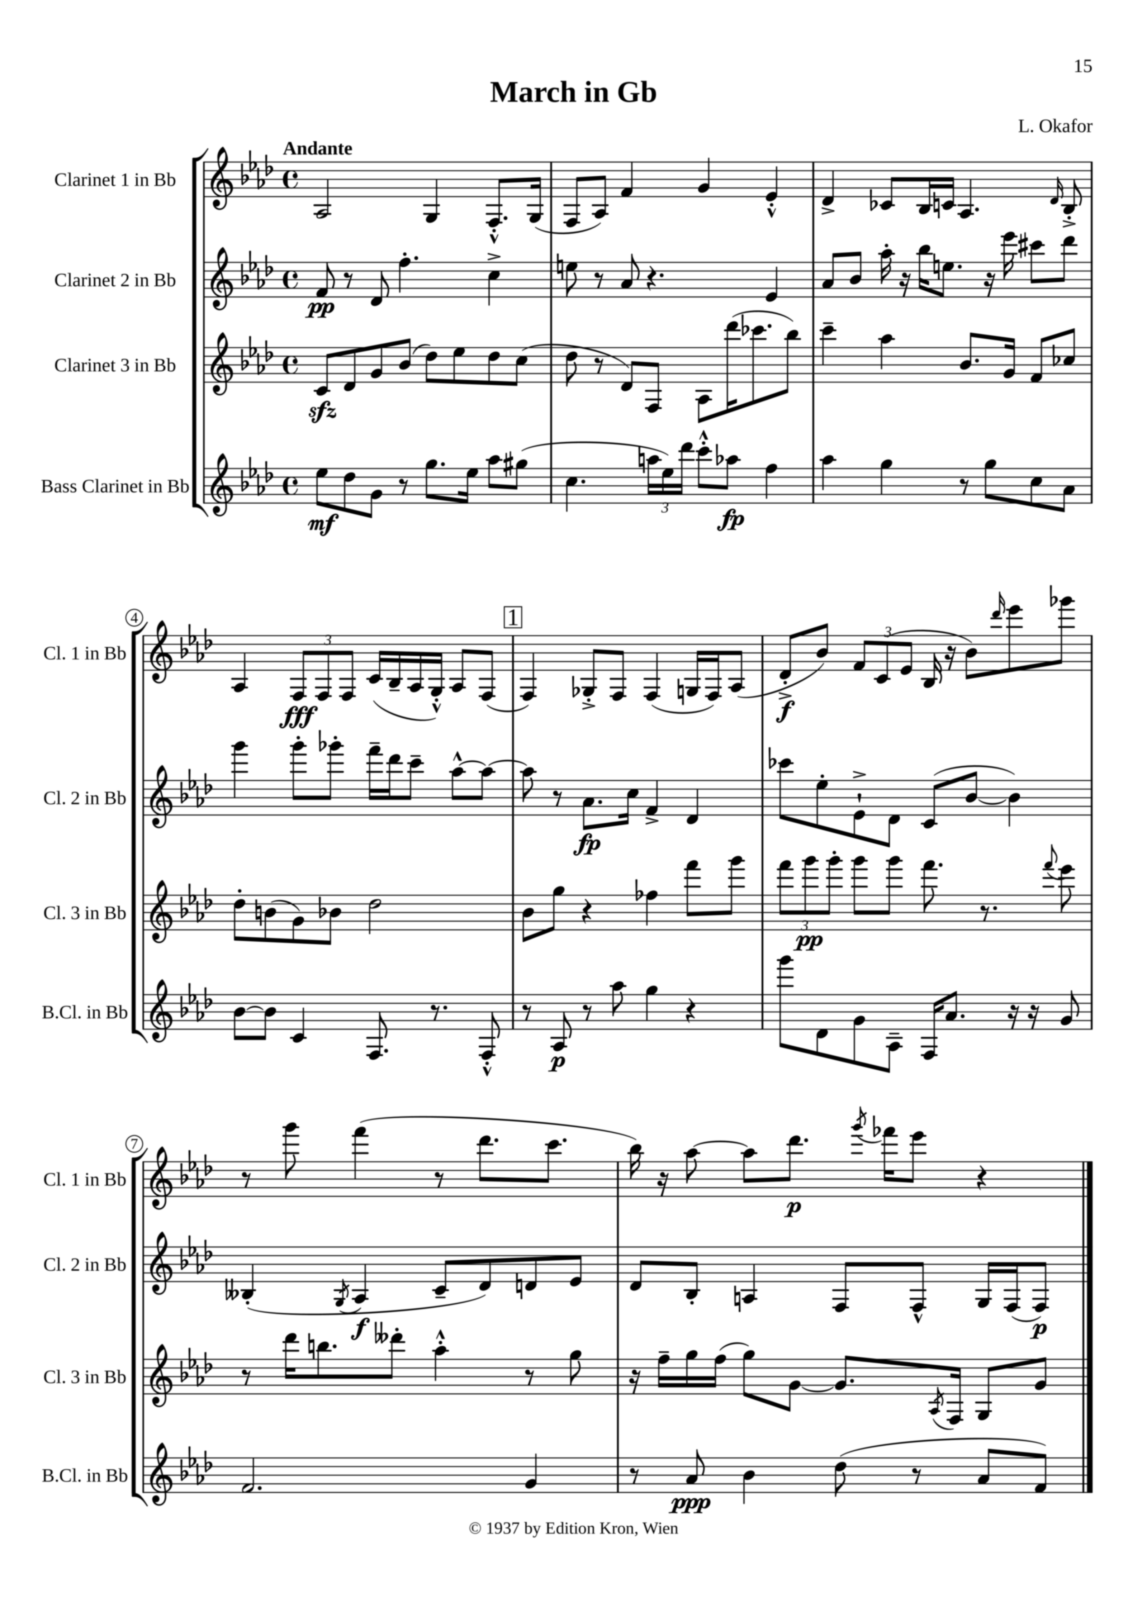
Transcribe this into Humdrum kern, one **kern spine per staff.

**kern	**dynam	**kern	**dynam	**kern	**dynam	**kern	**dynam
*part4	*part4	*part3	*part3	*part2	*part2	*part1	*part1
*staff4	*staff4	*staff3	*staff3	*staff2	*staff2	*staff1	*staff1
*I"Bass Clarinet in Bb	*	*I"Clarinet 3 in Bb	*	*I"Clarinet 2 in Bb	*	*I"Clarinet 1 in Bb	*
*I'B.Cl. in Bb	*	*I'Cl. 3 in Bb	*	*I'Cl. 2 in Bb	*	*I'Cl. 1 in Bb	*
*clefG2	*	*clefG2	*	*clefG2	*	*clefG2	*
*k[b-e-a-d-]	*	*k[b-e-a-d-]	*	*k[b-e-a-d-]	*	*k[b-e-a-d-]	*
*M4/4	*	*M4/4	*	*M4/4	*	*M4/4	*
*met(c)	*	*met(c)	*	*met(c)	*	*met(c)	*
=1	=1	=1	=1	=1	=1	=1	=1
!	!	!	!	!	!	!LO:TX:a:B:t=Andante	!
8ee-\L	mf	8czz/L	.	8f/	pp	2A-/	.
8dd-\	.	8d-/	.	8r	.	.	.
8g\J	.	8g/	.	8d-/	.	.	.
8r	.	(8b-/J	.	4.ff'\	.	.	.
8.gg\L	.	8dd-\L)	.	.	.	4G/	.
.	.	8ee-\	.	.	.	.	.
16ee-\Jk	.	.	.	.	.	.	.
8aa-\L	.	8dd-\	.	4cc^\	.	8.F'^^/L	.
(8gg#X\J	.	(8cc\J	.	.	.	.	.
.	.	.	.	.	.	(16G/Jk	.
=2	=2	=2	=2	=2	=2	=2	=2
4.cc\	.	8dd-\	.	8een\	.	8F/L	.
.	.	8r	.	8r	.	8A-/J)	.
.	.	8d-/L)	.	8a-/	.	4f/	.
24aan\LL	.	8F/J	.	4.r	.	.	.
24ee-\)	.	.	.	.	.	.	.
24ddd-\JJ	.	.	.	.	.	.	.
8ccc'^^\L	.	8A-\L	.	.	.	4g/	.
8aa-X\J	fp	(16ddd-\K	.	.	.	.	.
.	.	8.ccc-X\	.	.	.	.	.
4ff\	.	.	.	4e-/	.	4e-'^^/	.
.	.	8bb-\J)	.	.	.	.	.
=3	=3	=3	=3	=3	=3	=3	=3
4aa-\	.	4ccc~\	.	8a-/L	.	4d-^/	.
.	.	.	.	8b-/J	.	.	.
4gg\	.	4aa-\	.	16aa-'\	.	8c-X/L	.
.	.	.	.	16r	.	.	.
.	.	.	.	16bb-\KL	.	16B-/L	.
.	.	.	.	8.een\J	.	16cn/JJ	.
8r	.	8.b-/L	.	.	.	4.A-/	.
8gg\L	.	.	.	16r	.	.	.
.	.	16g/Jk	.	16eee-\	.	.	.
8cc\	.	8f/L	.	8ccc#X\L	.	.	.
.	.	.	.	.	.	16qqd-/	.
8a-\J	.	8cc-X/J	.	8ddd-\J	.	8B-'^/	.
!!LO:LB:g=z
=4	=4	=4	=4	=4	=4	=4	=4
[8b-\L	.	8dd-'\L	.	4ggg\	.	4A-/	.
8b-\J]	.	(8bn\	.	.	.	.	.
4c/	.	8g\)	.	8ggg'\L	.	12F/L	fff
.	.	.	.	.	.	12F/	.
.	.	8b-X\J	.	8ggg-X'\J	.	.	.
.	.	.	.	.	.	12F/J	.
8.F/	.	2dd-\	.	16fff~\LL	.	(16c/LL	.
.	.	.	.	16ddd-\J	.	16B-~/	.
.	.	.	.	8ccc~\J	.	16A-/	.
8.r	.	.	.	.	.	16G'^^/JJ)	.
.	.	.	.	[8aa-^^\L	.	8A-/L	.
8F'^^/	.	.	.	8aa-\J_	.	(8F/J	.
!!LO:REH:place=s1:t=1
=5	=5	=5	=5	=5	=5	=5	=5
8r	.	8b-\L	.	8aa-\]	.	4F/)	.
8A-/	p	8gg\J	.	8r	.	.	.
8r	.	4r	.	8.a-\L	fp	8G-X'^/L	.
8aa-\	.	.	.	.	.	8F/J	.
.	.	.	.	16cc\Jk	.	.	.
4gg\	.	4ff-X\	.	4f^/	.	(4F/	.
4r	.	8fff\L	.	4d-/	.	16Gn/LL	.
.	.	.	.	.	.	16F/J)	.
.	.	8ggg\J	.	.	.	(8A-/J	.
=6	=6	=6	=6	=6	=6	=6	=6
8ggg\L	.	12fff\L	.	8ccc-X\L	.	8d-'^/L	f
.	.	12ggg\	pp	.	.	.	.
8d-\	.	.	.	8ee-'\	.	8b-/J)	.
.	.	12ggg'\J	.	.	.	.	.
8g\	.	8ggg\L	.	8e-`^\	.	12f/L	.
.	.	.	.	.	.	(12c/	.
8A-~\J	.	8ggg\J	.	8d-\J	.	.	.
.	.	.	.	.	.	12e-/J	.
16F/KL	.	8.fff\	.	(8c/L	.	16B-/	.
8.a-/J	.	.	.	.	.	16r	.
.	.	.	.	[8b-/J	.	8b-\L)	.
.	.	8.r	.	.	.	.	.
.	.	.	.	.	.	16qqddd-/	.
16r	.	.	.	4b-\])	.	8eee-\	.
16r	.	.	.	.	.	.	.
.	.	8qqfff/	.	.	.	.	.
8g/	.	8eee-\	.	.	.	8ggg-X\J	.
!!LO:LB:g=z
=7	=7	=7	=7	=7	=7	=7	=7
2.f/	.	8r	.	(4B--X'/	.	8r	.
.	.	16ddd-\KL	.	.	.	8ggg\	.
.	.	8.bbn\	.	.	.	.	.
.	.	.	.	8qG/	.	.	.
.	.	.	.	4A-/	f	(4fff\	.
.	.	8ddd--X'\J	.	.	.	.	.
.	.	4aa-'^^\	.	8c~/L	.	8r	.
.	.	.	.	8d-/)	.	8.ddd-\L	.
4g/	.	8r	.	8dn/	.	.	.
.	.	.	.	.	.	8.ccc\J	.
.	.	8gg\	.	8e-/J	.	.	.
=8	=8	=8	=8	=8	=8	=8	=8
8r	.	16r	.	8d-/L	.	16bb-\)	.
.	.	16ff~\LL	.	.	.	16r	.
8a-/	ppp	16gg\	.	8B-'/J	.	[8aa-\	.
.	.	(16ff\JJ	.	.	.	.	.
4b-\	.	8gg\L)	.	4An/	.	8aa-\L]	.
.	.	[8g\J	.	.	.	8.ddd-\J	p
(8dd-\	.	8.g/L]	.	8F/L	.	.	.
.	.	.	.	.	.	8qggg/	.
.	.	.	.	.	.	16fff-X\KL	.
8r	.	.	.	8F^^/J	.	8eee-\J	.
.	.	8qA-/	.	.	.	.	.
.	.	16F/Jk	.	.	.	.	.
8a-/L	.	8G/L	.	16G/LL	.	4r	.
.	.	.	.	(16F/J	.	.	.
8f/J)	.	8g/J	.	8F/J)	p	.	.
==	==	==	==	==	==	==	==
*-	*-	*-	*-	*-	*-	*-	*-
